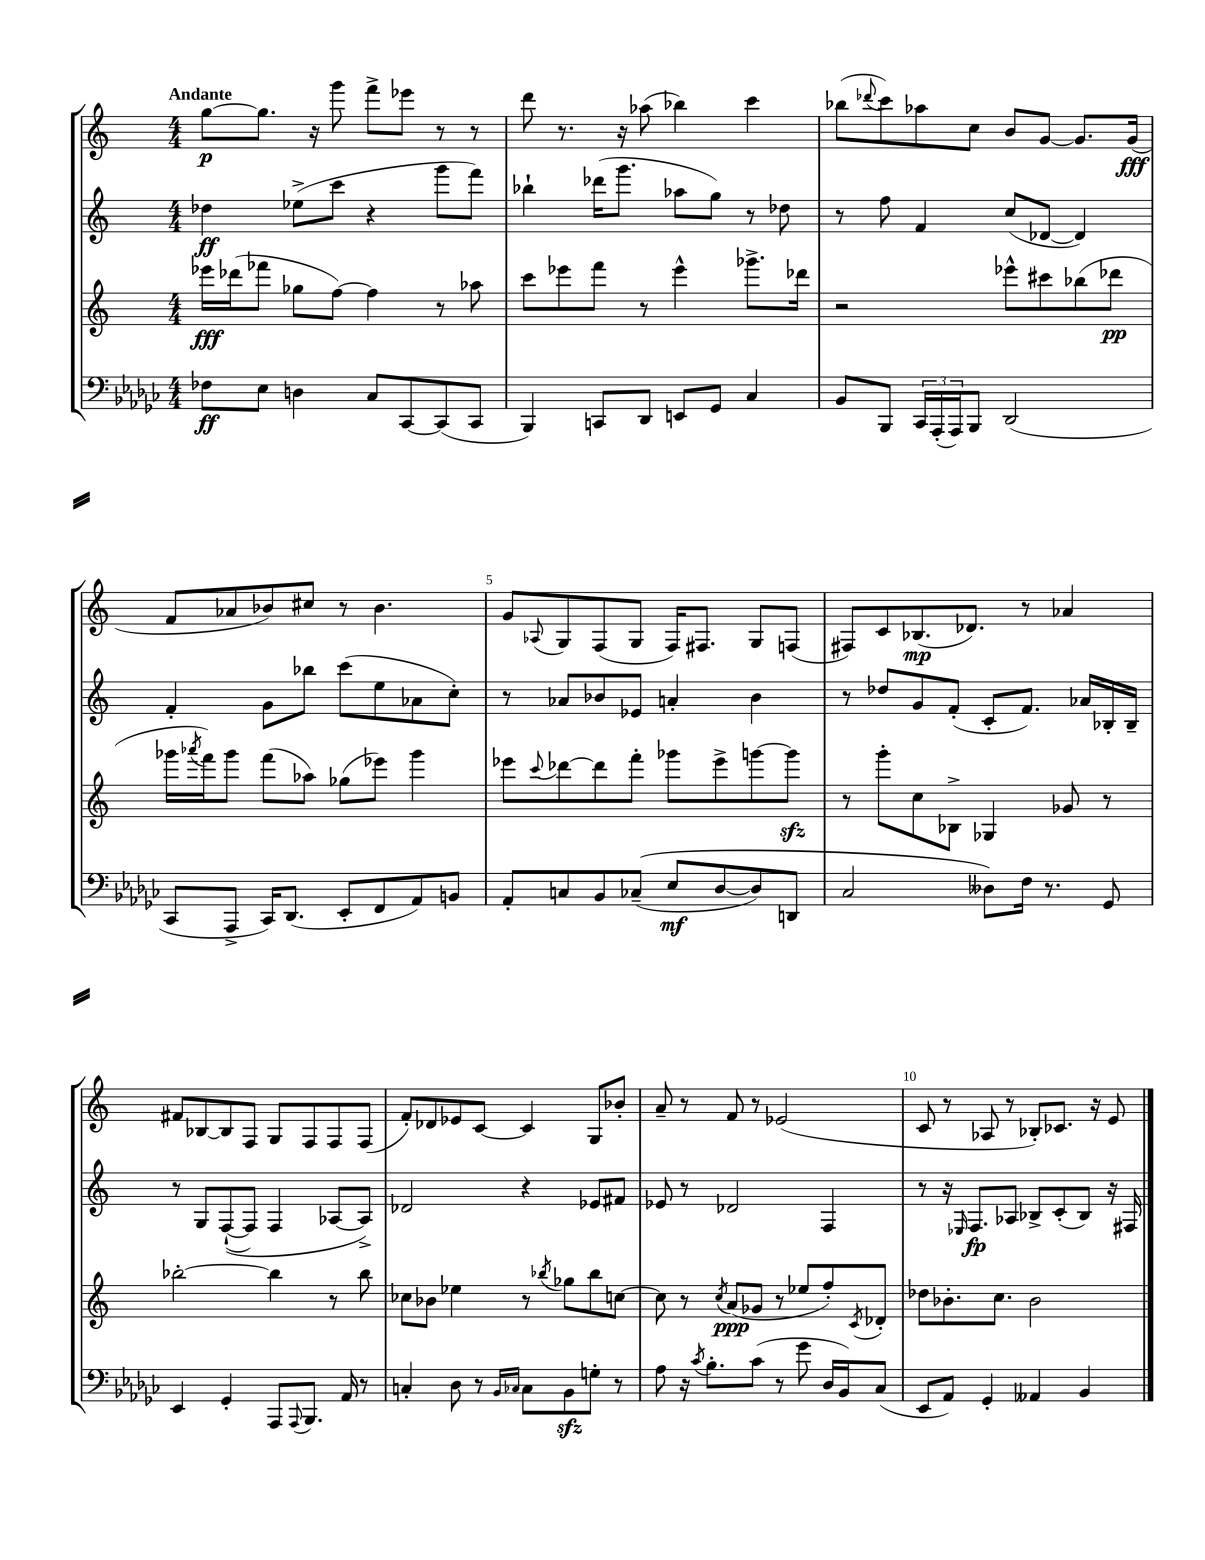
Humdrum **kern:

**kern	**dynam	**kern	**dynam	**kern	**dynam	**kern	**dynam
*part4	*part4	*part3	*part3	*part2	*part2	*part1	*part1
*staff4	*staff4	*staff3	*staff3	*staff2	*staff2	*staff1	*staff1
*clefF4	*	*clefG2	*	*clefG2	*	*clefG2	*
*k[b-e-a-d-g-c-]	*	*k[]	*	*k[]	*	*k[]	*
*M4/4	*	*M4/4	*	*M4/4	*	*M4/4	*
=1	=1	=1	=1	=1	=1	=1	=1
!	!	!	!	!	!	!LO:TX:a:B:t=Andante	!
8F-X\L	ff	16eee-X\LL	fff	4dd-X\	ff	[8gg\L	p
.	.	(16ddd-X\J	.	.	.	.	.
8E-\J	.	8fff-X\J	.	.	.	8.gg\J]	.
4Dn\	.	8gg-X\L	.	(8ee-X^\L	.	.	.
.	.	.	.	.	.	16r	.
.	.	[8ff\J)	.	8ccc\J	.	8ggg\	.
8C-/L	.	4ff\]	.	4r	.	8fff^\L	.
[8CC-/	.	.	.	.	.	8eee-X\J	.
(8CC-/]	.	8r	.	8ggg\L	.	8r	.
8CC-/J	.	8aa-X\	.	8fff\J)	.	8r	.
=2	=2	=2	=2	=2	=2	=2	=2
4BBB-/)	.	8ccc\L	.	4bb-X`\	.	8ddd\	.
.	.	8eee-X\	.	.	.	8.r	.
8CCn/L	.	8fff\J	.	(16ddd-X\KL	.	.	.
.	.	.	.	8.ggg\J	.	16r	.
8DD-/J	.	8r	.	.	.	(8aa-X\	.
8EEn/L	.	4eee-^^\	.	8aa-X\L	.	4bb-X\)	.
8GG-/J	.	.	.	8gg\J)	.	.	.
4C-/	.	8.ggg-X^\L	.	8r	.	4ccc\	.
.	.	.	.	8dd-X\	.	.	.
.	.	16ddd-X\Jk	.	.	.	.	.
=3	=3	=3	=3	=3	=3	=3	=3
8BB-/L	.	2r	.	8r	.	(8bb-X\L	.
.	.	.	.	.	.	8qqddd-X/	.
8BBB-/J	.	.	.	8ff\	.	8ccc\)	.
24CC-/LL	.	.	.	4f/	.	8aa-X\	.
(24AAA-'/	.	.	.	.	.	.	.
24AAA-/J)	.	.	.	.	.	.	.
8BBB-/J	.	.	.	.	.	8cc\J	.
(2DD-/	.	8eee-X^^\L	.	(8cc/L	.	8b/L	.
.	.	8ccc#X\	.	[8d-X/J	.	[8g/J	.
.	.	(8bb-X\	.	4d-/])	.	8.g/L]	.
.	.	8ddd-X\J	pp	.	.	.	.
.	.	.	.	.	.	(16g/Jk	fff
!!LO:LB:g=z
=4	=4	=4	=4	=4	=4	=4	=4
8CC-/L	.	16ggg-X\LL	.	4f'/	.	8f/L	.
.	.	8qaaa-X/	.	.	.	.	.
.	.	16fff\J)	.	.	.	.	.
8AAA-^/J	.	8ggg-\J	.	.	.	8a-X/	.
16CC-/KL)	.	(8fff\L	.	8g\L	.	8b-X/)	.
(8.DD-/J	.	.	.	.	.	.	.
.	.	8aa-X\J)	.	8bb-X\J	.	8cc#X/J	.
8EE-'/L	.	(8gg-X\L	.	(8ccc\L	.	8r	.
8FF/	.	8eee-X\J)	.	8ee\	.	4.b-\	.
8AA-/)	.	4ggg-\	.	8a-X\	.	.	.
8BBn/J	.	.	.	8cc'\J)	.	.	.
=5	=5	=5	=5	=5	=5	=5	=5
8AA-'/L	.	8eee-X\L	.	8r	.	8g/L	.
.	.	8qqccc/	.	.	.	8qqA-X/	.
8Cn/	.	[8ddd-X\	.	8a-X/L	.	8G/	.
8BB-/	.	8ddd-\]	.	8b-X/	.	(8F/	.
((8C-X~/J	.	8fff'\J	.	8e-X/J	.	8G/J	.
8E-/L	mf	8ggg-X\L	.	4an'/	.	16F/KL)	.
.	.	.	.	.	.	8.F#X/J	.
[8D-/	.	8eee-^\	.	.	.	.	.
8D-/])	.	[8gggn\	.	4b-\	.	8G/L	.
8DDn/J	.	8gggzz\J]	.	.	.	(8Fn/J	.
=6	=6	=6	=6	=6	=6	=6	=6
2C-/	.	8r	.	8r	.	8F#X/L)	.
.	.	8ggg'\L	.	8dd-X/L	.	8c/	.
.	.	8cc\	.	8g/	.	(8.B-X/	mp
.	.	8B-X^\J	.	(8f'/J	.	.	.
.	.	.	.	.	.	8.d-X/J)	.
8D--X\L)	.	4G-X/	.	8c'/L	.	.	.
16F\Jk	.	.	.	8.f/J)	.	8r	.
8.r	.	.	.	.	.	.	.
.	.	8g-X/	.	.	.	4a-X/	.
.	.	.	.	16a-X/LL	.	.	.
8GG-/	.	8r	.	16B-X'/	.	.	.
.	.	.	.	16B-~/JJ	.	.	.
!!LO:LB:g=z
=7	=7	=7	=7	=7	=7	=7	=7
4EE-/	.	[2bb-X'\	.	8r	.	8f#X/L	.
.	.	.	.	8G/L	.	[8B-X/	.
4GG-'/	.	.	.	(([8F`/	.	8B-/]	.
.	.	.	.	8F/J])	.	8F/J	.
8AAA-/L	.	4bb-\]	.	4F/	.	8G/L	.
8qqAAA-/	.	.	.	.	.	.	.
8.BBB-/J	.	.	.	.	.	8F/	.
.	.	8r	.	[8A-X/L	.	8F/	.
16AA-/	.	.	.	.	.	.	.
8r	.	8bb-\	.	8A-^/J])	.	(8F/J	.
=8	=8	=8	=8	=8	=8	=8	=8
4Cn'/	.	8cc-X\L	.	2d-X/	.	8f'/L)	.
.	.	8b-X\J	.	.	.	8d-X/	.
8D-\	.	4ee-X\	.	.	.	8e-X/	.
8r	.	.	.	.	.	[8c/J	.
16qqBB-/LL	.	.	.	.	.	.	.
16qqC-X/JJ	.	.	.	.	.	.	.
8C-\L	.	8r	.	4r	.	4c/]	.
.	.	8qbb-X/	.	.	.	.	.
8BB-zz\	.	8gg-X\L	.	.	.	.	.
8Gn'\J	.	8bb-\	.	8e-X/L	.	8G/L	.
8r	.	[8ccn\J	.	8f#X/J	.	8b-X'/J	.
=9	=9	=9	=9	=9	=9	=9	=9
8A-\	.	8cc\]	.	8e-X/	.	8a~/	.
16r	.	8r	.	8r	.	8r	.
8qc-/	.	.	.	.	.	.	.
8.B-'\L	.	.	.	.	.	.	.
.	.	8qcc/	.	.	.	.	.
.	.	(8a/L	ppp	2d-X/	.	8f/	.
(8c-\J	.	8g-X/J	.	.	.	8r	.
8r	.	8r	.	.	.	(2e-X/	.
8g-\	.	8ee-X/L	.	.	.	.	.
16D-/LL	.	8ff'/)	.	4F/	.	.	.
16BB-/J)	.	.	.	.	.	.	.
.	.	8qc/	.	.	.	.	.
(8C-/J	.	8d-X'/J	.	.	.	.	.
=10	=10	=10	=10	=10	=10	=10	=10
8EE-/L	.	8dd-X\L	.	8r	.	8c/	.
8AA-/J)	.	8.b-X'\	.	16r	.	8r	.
.	.	.	.	16qqE-X/	.	.	.
.	.	.	.	8.F/L	fp	.	.
4GG-'/	.	.	.	.	.	8A-X/	.
.	.	8.cc\J	.	.	.	.	.
.	.	.	.	8A-X/J	.	8r	.
4AA--X/	.	2b-\	.	8B-X^/L	.	8B-X'/L)	.
.	.	.	.	(8c'/	.	8.c-X/J	.
4BB-/	.	.	.	8B-/J)	.	.	.
.	.	.	.	.	.	16r	.
.	.	.	.	16r	.	8e/	.
.	.	.	.	16F#X/	.	.	.
==	==	==	==	==	==	==	==
*-	*-	*-	*-	*-	*-	*-	*-
